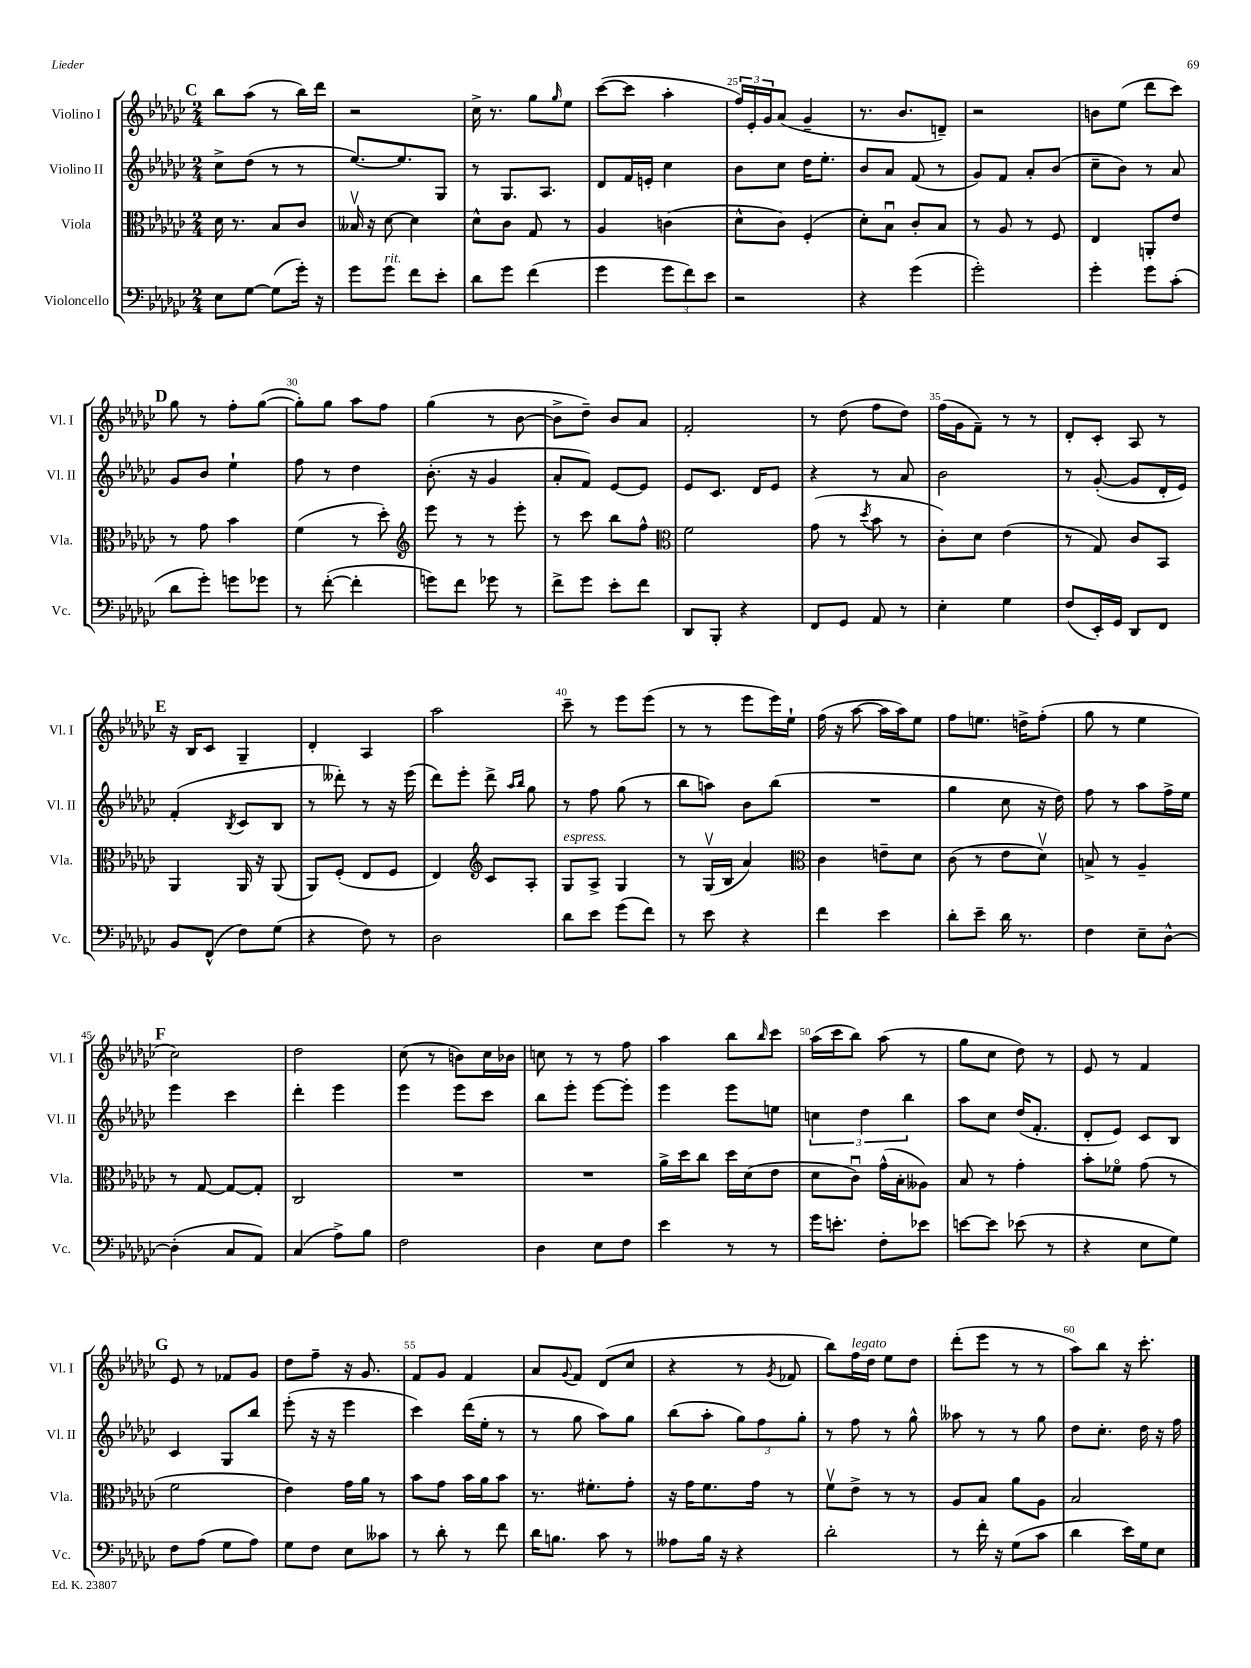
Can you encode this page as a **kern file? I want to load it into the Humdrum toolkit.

**kern	**kern	**kern	**kern
*staff4	*staff3	*staff2	*staff1
*clefF4	*clefC3	*clefG2	*clefG2
*k[b-e-a-d-g-c-]	*k[b-e-a-d-g-c-]	*k[b-e-a-d-g-c-]	*k[b-e-a-d-g-c-]
*M2/4	*M2/4	*M2/4	*M2/4
8E-	16d-	8cc-^	8bb-
.	8.r	.	.
[8G-	.	(8dd-	(8aa-
(8G-]	8B-	8r	8r
16g-')	8c-	8r	16bb-)
16r	.	.	16ddd-
=	=	=	=
8g-	16B--v	[8.ee-)	2r
.	16r	.	.
8g-	[8d-	.	.
.	.	8.ee-]	.
8f	4d-]	.	.
8e-'	.	8G-	.
=	=	=	=
8d-	8d-^^	8r	16cc-^
.	.	.	8.r
8g-	8c-	8.G-	.
(4f	8G-	.	8gg-
.	.	8.A-	.
.	.	.	16qqgg-
.	8r	.	8ee-
=	=	=	=
4g-	4A-	8d-	([8ccc-
.	.	16f	8ccc-]
.	.	16e'	.
12g-	(4c	4cc-	4aa-'
12f)	.	.	.
12e-	.	.	.
=	=	=	=
2r	8d-^^	8b-	24ff)
.	.	.	24e-'
.	.	.	24g-
.	8c-)	8cc-	(8a-
.	(4F'	16dd-	4g-~
.	.	8.ee-'	.
=	=	=	=
4r	8d-')	8b-	8.r
.	8B-u	8a-	.
.	.	.	8.b-
(4g-	8c-'	(8f	.
.	8B-	8r	8d~)
=	=	=	=
2g-')	8r	8g-)	2r
.	8A-	8f	.
.	8r	8a-'	.
.	8F	(8b-	.
=	=	=	=
4g-'	4E-	8cc-~	8b
.	.	8b-)	(8ee-
8g-	8AA'	8r	8ddd-
(8c-'	8e-	8a-	8ccc-)
=	=	=	=
8d-	8r	8g-	8gg-
8g-')	8g-	8b-	8r
8g	4b-	4ee-`	8ff'
8g-	.	.	([8gg-
=	=	=	=
8r	(4f	8ff	8gg-'])
([8f'	.	8r	8gg-
4f']	8r	4dd-	8aa-
.	8dd-')	.	8ff
=	=	=	=
*	*clefG2	*	*
8g)	8eee-	(8.b-'	(4gg-
8f	8r	.	.
.	.	16r	.
8g-	8r	4g-	8r
8r	8eee-'	.	[8b-
=	=	=	=
8f^	8r	8a-'	8b-^]
8g-	8ccc-	8f)	8dd-~)
8e-'	8bb-	[8e-	8b-
8f	8ff^^	8e-]	8a-
=	=	=	=
*	*clefC3	*	*
8DD-	2f	8e-	2f'
8BBB-'	.	8.c-	.
4r	.	.	.
.	.	16d-	.
.	.	8e-	.
=	=	=	=
8FF	(8g-	4r	8r
8GG-	8r	.	(8dd-
.	8qdd-	.	.
8AA-	8b-	8r	8ff
8r	8r	8a-	8dd-)
=	=	=	=
4E-'	8c-')	2b-	(16ff
.	.	.	16g-
.	8d-	.	8f~)
4G-	(4e-	.	8r
.	.	.	8r
=	=	=	=
(8F	8r	8r	8d-'
16EE-')	8G-)	([8g-'	8c-'
16GG-	.	.	.
8DD-	8c-	8g-]	8A-
8FF	8BB-	16d-'	8r
.	.	16e-)	.
=	=	=	=
8BB-	4AA-	(4f'	16r
.	.	.	16B-
(8FF^^	.	.	8c-
.	.	8qB-	.
8F)	16AA-	8c-	4G-~
.	16r	.	.
(8G-	(8AA-	8B-	.
=	=	=	=
4r	8AA-)	8r	4d-'
.	(8F'	8ddd--')	.
8F)	8E-	8r	4A-
8r	8F	16r	.
.	.	(16eee-	.
=	=	=	=
2D-	4E-)	8ddd-)	2aa-
.	.	8eee-'	.
*	*clefG2	*	*
.	8c-	8ddd-^	.
.	.	16qqaa-	.
.	.	16qqbb-	.
.	8A-'	8gg-	.
=	=	=	=
8d-	8G-	8r	8ccc-~
8e-	8A-^	8ff	8r
(8g-	4G-	(8gg-	8eee-
8f)	.	8r	(8eee-
=	=	=	=
8r	8r	8bb-	8r
8e-	(16G-v	8aa)	8r
.	16B-	.	.
4r	4a-)	8b-	8eee-
.	.	(8bb-	16eee-)
.	.	.	16ee-`
=	=	=	=
*	*clefC3	*	*
4f	4c-	2r	(16ff
.	.	.	16r
.	.	.	[8aa-
4e-	8e~	.	16aa-]
.	.	.	16aa-)
.	8d-	.	8ee-
=	=	=	=
8d-'	(8c-	4gg-	8ff
8e-~	8r	.	8.ee
16d-	8e-	8cc-	.
8.r	.	.	16dd^
.	8d-v)	16r	(8ff'
.	.	16dd-)	.
=	=	=	=
4F	8B^	8ff	8gg-
.	8r	8r	8r
8E-~	4A-~	8aa-	4ee-
[8D-^^	.	16ff^	.
.	.	16ee-	.
=	=	=	=
(4D-']	8r	4eee-	2cc-)
.	[8G-	.	.
8C-	8G-_	4ccc-	.
8AA-)	8G-']	.	.
=	=	=	=
(4C-	2C-	4ddd-'	2dd-
8A-^)	.	4eee-	.
8B-	.	.	.
=	=	=	=
2F	2r	4eee-	(8cc-
.	.	.	8r
.	.	8eee-	8b)
.	.	8ccc-	16cc-
.	.	.	16b-
=	=	=	=
4D-	2r	8bb-	8cc
.	.	8eee-'	8r
8E-	.	[8eee-	8r
8F	.	8eee-']	8ff
=	=	=	=
4e-	16a-^	4eee-	4aa-
.	16dd-	.	.
.	8cc-	.	.
8r	16dd-	8eee-	8bb-
.	(16d-	.	.
.	.	.	16qqbb-
8r	8e-	8ee	8ccc-
=	=	=	=
16g-	8d-	6cc	(16aa-
8.e'	.	.	16ccc-
.	8c-u)	.	8bb-)
.	.	6dd-	.
8F'	(16g-^^	.	(8aa-
.	16B-'	.	.
.	.	6bb-	.
8e-	8A--)	.	8r
=	=	=	=
[8e	8B-	8aa-	8gg-
8e]	8r	8cc-	8cc-
(8e-	4g-'	(16dd-	8dd-)
.	.	8.f'	.
8r	.	.	8r
=	=	=	=
4r	8b-'	8d-'	8e-
.	8f-o	8e-)	8r
8E-	(8g-	8c-	4f
8G-)	8r	8B-	.
=	=	=	=
8F	2f	4c-	8e-
(8A-	.	.	8r
8G-	.	8G-	8f-
8A-)	.	8bb-	8g-
=	=	=	=
8G-	4e-)	(8eee-'	8dd-
8F	.	16r	8ff~
.	.	16r	.
8E-	16g-	4eee-	16r
.	16a-	.	8.g-
8c--	8r	.	.
=	=	=	=
8r	8b-	4ccc-)	8f
8d-'	8g-	.	8g-
8r	16b-	(16ddd-	4f
.	16a-	16ee-'	.
8f	8b-	8r	.
=	=	=	=
16d-	8.r	8r	8a-
8.B	.	.	.
.	.	.	8qqg-
.	.	8gg-	8f
.	8.f#'	.	.
8c-	.	8aa-)	(8d-
8r	8g-'	8gg-	8cc-
=	=	=	=
8A--	16r	(8bb-	4r
.	16g-	.	.
16B-	8.f	8aa-'	.
16r	.	.	.
4r	.	12gg-)	8r
.	16g-	.	.
.	.	12ff	.
.	.	.	8qg-
.	8r	.	8f-
.	.	12gg-'	.
=	=	=	=
2d-'	8fv	8r	8bb-)
.	8e-^	8ff	16ff
.	.	.	16dd-
.	8r	8r	8ee-
.	8r	8gg-^^	8dd-
=	=	=	=
8r	8A-	8aa--	(8ddd-'
16f'	8B-	8r	8eee-
16r	.	.	.
(8G-	8a-	8r	8r
8c-	8A-	8gg-	8r
=	=	=	=
4d-	2B-	8dd-	8aa-)
.	.	8.cc-'	8bb-
16e-)	.	.	16r
16G-	.	16dd-	8.ccc-'
8E-	.	16r	.
.	.	16ff	.
==	==	==	==
*-	*-	*-	*-
